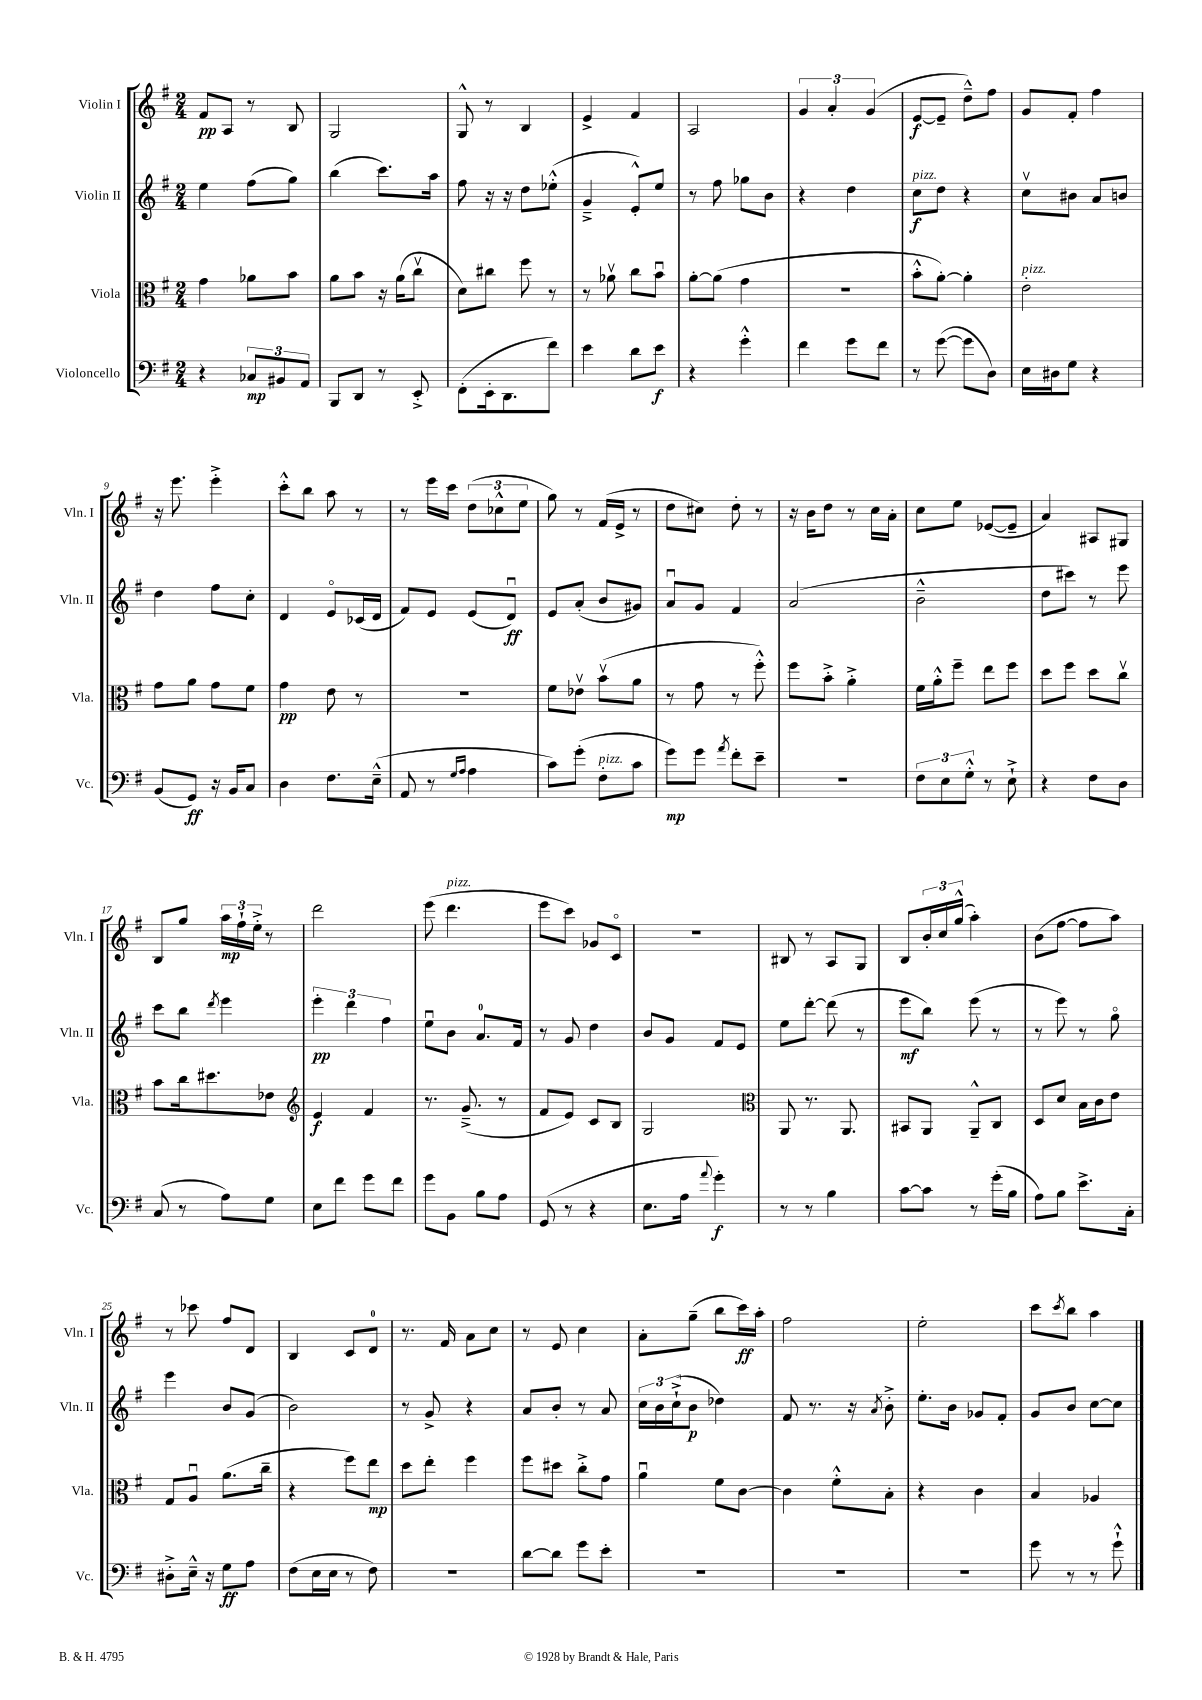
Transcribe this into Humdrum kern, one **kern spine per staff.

**kern	**dynam	**kern	**dynam	**kern	**dynam	**kern	**dynam
*part4	*part4	*part3	*part3	*part2	*part2	*part1	*part1
*staff4	*staff4	*staff3	*staff3	*staff2	*staff2	*staff1	*staff1
*I"Violoncello	*	*I"Viola	*	*I"Violin II	*	*I"Violin I	*
*I'Vc.	*	*I'Vla.	*	*I'Vln. II	*	*I'Vln. I	*
*clefF4	*	*clefC3	*	*clefG2	*	*clefG2	*
*k[f#]	*	*k[f#]	*	*k[f#]	*	*k[f#]	*
*M2/4	*	*M2/4	*	*M2/4	*	*M2/4	*
=1	=1	=1	=1	=1	=1	=1	=1
4r	.	4g\	.	4ee\	.	8f#/L	pp
.	.	.	.	.	.	8A/J	.
12C-X/L	mp	8a-X\L	.	(8ff#\L	.	8r	.
12BB#X/	.	.	.	.	.	.	.
.	.	8b\J	.	8gg\J)	.	8B/	.
12AA/J	.	.	.	.	.	.	.
=2	=2	=2	=2	=2	=2	=2	=2
8BBB/L	.	8a\L	.	(4bb\	.	2G/	.
8DD/J	.	8b\J	.	.	.	.	.
8r	.	16r	.	8.ccc\L)	.	.	.
.	.	(16a\KL	.	.	.	.	.
8EE'^/	.	8ccv\J	.	.	.	.	.
.	.	.	.	16aa\Jk	.	.	.
=3	=3	=3	=3	=3	=3	=3	=3
(8FF#'\L	.	8d\L)	.	8ff#\	.	8G^^/	.
16EE'\k	.	8cc#X\J	.	16r	.	8r	.
8.DD\	.	.	.	16r	.	.	.
.	.	8ff#\	.	8dd\L	.	4B/	.
8f#\J)	.	8r	.	(8ee-X'^^\J	.	.	.
=4	=4	=4	=4	=4	=4	=4	=4
4e\	.	8r	.	4g~^/	.	4e^/	.
.	.	8a-Xv\	.	.	.	.	.
8d\L	.	8cc\L	.	8e'^^/L)	.	4f#/	.
8e\J	f	8bu\J	.	8ee/J	.	.	.
=5	=5	=5	=5	=5	=5	=5	=5
4r	.	[8a'\L	.	8r	.	2A/	.
.	.	(8a\J]	.	8ff#\	.	.	.
4g'^^\	.	4g\	.	8gg-X\L	.	.	.
.	.	.	.	8b\J	.	.	.
=6	=6	=6	=6	=6	=6	=6	=6
4f#\	.	2r	.	4r	.	6g/	.
.	.	.	.	.	.	6a'/	.
8g\L	.	.	.	4dd\	.	.	.
.	.	.	.	.	.	(6g/	.
8f#\J	.	.	.	.	.	.	.
=7	=7	=7	=7	=7	=7	=7	=7
!	!	!	!	!LO:TX:a:i:t=pizz.	!	!	!
8r	.	8b'^^\L	.	8cc\L	f	[8e/L	f
([8g\	.	[8a'\J)	.	8dd\J	.	8e~/J]	.
8g\L]	.	4a'\]	.	4r	.	8dd~^^\L)	.
8D\J)	.	.	.	.	.	8ff#\J	.
=8	=8	=8	=8	=8	=8	=8	=8
!	!	!LO:TX:a:i:t=pizz.	!	!	!	!	!
16E\LL	.	2e'\	.	8ccv\L	.	8g/L	.
16D#X\J	.	.	.	.	.	.	.
8G\J	.	.	.	8b#X\J	.	8f#'/J	.
4r	.	.	.	8a/L	.	4ff#\	.
.	.	.	.	8bn/J	.	.	.
!!LO:LB:g=z
=9	=9	=9	=9	=9	=9	=9	=9
(8BB/L	.	8g\L	.	4dd\	.	16r	.
.	.	.	.	.	.	8.eee\	.
8GG/J)	ff	8a\J	.	.	.	.	.
16r	.	8g\L	.	8ff#\L	.	4eee'^\	.
16BB/KL	.	.	.	.	.	.	.
8C/J	.	8f#\J	.	8cc'\J	.	.	.
=10	=10	=10	=10	=10	=10	=10	=10
4D\	.	4g\	pp	4d/	.	8ccc'^^\L	.
.	.	.	.	.	.	8bb\J	.
8.F#\L	.	8e\	.	8e/L	.	8aa\	.
.	.	8r	.	(16c-X/L	.	8r	.
(16E~^^\Jk	.	.	.	16d/JJ	.	.	.
=11	=11	=11	=11	=11	=11	=11	=11
8AA/	.	2r	.	8f#/L)	.	8r	.
8r	.	.	.	8e/J	.	16eee\LL	.
.	.	.	.	.	.	16ccc\JJ	.
16qqG/LL	.	.	.	.	.	.	.
16qqA/JJ	.	.	.	.	.	.	.
4A\	.	.	.	(8e/L	.	(12dd\L	.
.	.	.	.	.	.	12cc-X^^\	.
.	.	.	.	8du/J)	ff	.	.
.	.	.	.	.	.	12ee\J	.
=12	=12	=12	=12	=12	=12	=12	=12
8c\L)	.	8f#\L	.	8e/L	.	8gg\)	.
(8g'\J	.	8e-Xv\J	.	(8a'/J	.	8r	.
!LO:TX:a:i:t=pizz.	!	!	!	!	!	!	!
8F#'\L	.	(8bv\L	.	8b/L	.	(16f#/LL	.
.	.	.	.	.	.	16e^/JJ	.
8c\J	.	8a\J	.	8g#X/J)	.	8r	.
=13	=13	=13	=13	=13	=13	=13	=13
8g\L)	mp	8r	.	8au/L	.	8dd\L	.
8g\J	.	8g\	.	8g/J	.	8cc#X\J)	.
8qa/	.	.	.	.	.	.	.
8f#'\L	.	8r	.	4f#/	.	8dd'\	.
8e~\J	.	8ff#'^^\)	.	.	.	8r	.
=14	=14	=14	=14	=14	=14	=14	=14
2r	.	8ff#\L	.	(2a/	.	16r	.
.	.	.	.	.	.	16b\KL	.
.	.	8b'^\J	.	.	.	8dd\J	.
.	.	4a'^\	.	.	.	8r	.
.	.	.	.	.	.	16cc\LL	.
.	.	.	.	.	.	16a'\JJ	.
=15	=15	=15	=15	=15	=15	=15	=15
12F#\L	.	16f#\LL	.	2b~^^\	.	8cc\L	.
.	.	16a'^^\J	.	.	.	.	.
12E\	.	.	.	.	.	.	.
.	.	8ff#~\J	.	.	.	8ee\J	.
12G'^^\J	.	.	.	.	.	.	.
8r	.	8ee\L	.	.	.	([8e-X/L	.
8E`^\	.	8ff#\J	.	.	.	8e-~/J]	.
=16	=16	=16	=16	=16	=16	=16	=16
4r	.	8dd\L	.	8dd\L	.	4a/)	.
.	.	8ff#\J	.	8ccc#X\J)	.	.	.
8F#\L	.	8dd\L	.	8r	.	8A#X/L	.
8D\J	.	8ccv\J	.	8eee\	.	8G#X/J	.
!!LO:LB:g=z
=17	=17	=17	=17	=17	=17	=17	=17
(8C/	.	8b\L	.	8ccc\L	.	8B/L	.
8r	.	16cc\k	.	8bb\J	.	8gg/J	.
.	.	8.dd#X\	.	.	.	.	.
.	.	.	.	8qddd/	.	.	.
8A\L)	.	.	.	4eee\	.	24aa\LL	mp
.	.	.	.	.	.	24ff#`\	.
.	.	.	.	.	.	24ee'^\JJ	.
8G\J	.	8e-X\J	.	.	.	8r	.
=18	=18	=18	=18	=18	=18	=18	=18
*	*	*clefG2	*	*	*	*	*
8E\L	.	4e/	f	6eee'\	pp	2ddd\	.
8f#\J	.	.	.	.	.	.	.
.	.	.	.	6ddd\	.	.	.
8g\L	.	4f#/	.	.	.	.	.
.	.	.	.	6ff#\	.	.	.
8f#\J	.	.	.	.	.	.	.
=19	=19	=19	=19	=19	=19	=19	=19
8g\L	.	8.r	.	8eeu\L	.	(8eee\	.
!	!	!	!	!	!	!LO:TX:a:i:t=pizz.	!
8BB\J	.	.	.	8b\J	.	4.ddd\	.
.	.	(8.g~^/	.	.	.	.	.
8B\L	.	.	.	8.a/L	.	.	.
8A\J	.	8r	.	.	.	.	.
.	.	.	.	16f#/Jk	.	.	.
=20	=20	=20	=20	=20	=20	=20	=20
(8GG/	.	8f#/L	.	8r	.	8eee\L	.
8r	.	8e/J)	.	8g/	.	8ccc\J)	.
4r	.	8c/L	.	4dd\	.	8g-X/L	.
.	.	8B/J	.	.	.	8c/J	.
=21	=21	=21	=21	=21	=21	=21	=21
8.E\L	.	2G/	.	8b/L	.	2r	.
.	.	.	.	8g/J	.	.	.
16A\Jk	.	.	.	.	.	.	.
8qqa/	.	.	.	.	.	.	.
4g'\)	f	.	.	8f#/L	.	.	.
.	.	.	.	8e/J	.	.	.
=22	=22	=22	=22	=22	=22	=22	=22
*	*	*clefC3	*	*	*	*	*
8r	.	8AA/	.	8ee\L	.	8B#X/	.
8r	.	8.r	.	[8ddd'\J	.	8r	.
4B\	.	.	.	(8ddd\]	.	8A/L	.
.	.	8.AA/	.	.	.	.	.
.	.	.	.	8r	.	8G/J	.
=23	=23	=23	=23	=23	=23	=23	=23
[8c\L	.	8BB#X/L	.	8eee\L	mf	8B/L	.
8c\J]	.	8AA/J	.	8bb\J)	.	24b'/L	.
.	.	.	.	.	.	24cc/	.
.	.	.	.	.	.	(24gg^^/JJ	.
8r	.	8AA~^^/L	.	(8eee\	.	4aa'\)	.
(16g'\LL	.	8C/J	.	8r	.	.	.
16B\JJ	.	.	.	.	.	.	.
=24	=24	=24	=24	=24	=24	=24	=24
8A\L)	.	8D/L	.	8r	.	(8b\L	.
8B\J	.	8d/J	.	8eee\)	.	[8ff#\J	.
8.e^\L	.	16B\LL	.	8r	.	8ff#\L]	.
.	.	16c\J	.	.	.	.	.
.	.	8e\J	.	8gg\	.	8aa\J)	.
16C'\Jk	.	.	.	.	.	.	.
!!LO:LB:g=z
=25	=25	=25	=25	=25	=25	=25	=25
8D#X'^\L	.	8G/L	.	4eee\	.	8r	.
16E~^^\Jk	.	8Au/J	.	.	.	8ccc-X\	.
16r	.	.	.	.	.	.	.
8G\L	ff	(8.a\L	.	8b/L	.	8ff#/L	.
8A\J	.	.	.	(8g/J	.	8d/J	.
.	.	16cc~\Jk	.	.	.	.	.
=26	=26	=26	=26	=26	=26	=26	=26
(8F#\L	.	4r	.	2b\)	.	4B/	.
16E\L	.	.	.	.	.	.	.
16E\JJ	.	.	.	.	.	.	.
8r	.	8ff#\L)	.	.	.	8c/L	.
8F#\)	.	8ee\J	mp	.	.	8d/J	.
=27	=27	=27	=27	=27	=27	=27	=27
2r	.	8dd\L	.	8r	.	8.r	.
.	.	8ee'\J	.	8g^/	.	.	.
.	.	.	.	.	.	16f#/	.
.	.	4ff#\	.	4r	.	8a\L	.
.	.	.	.	.	.	8cc\J	.
=28	=28	=28	=28	=28	=28	=28	=28
[8d\L	.	8ff#\L	.	8a/L	.	8r	.
8d\J]	.	8dd#X\J	.	8b'/J	.	8e/	.
8g\L	.	8cc'^\L	.	8r	.	4cc\	.
8e'\J	.	8g\J	.	8a/	.	.	.
=29	=29	=29	=29	=29	=29	=29	=29
2r	.	4au\	.	24cc\LL	.	8a'\L	.
.	.	.	.	24b\	.	.	.
.	.	.	.	(24cc`^\J	.	.	.
.	.	.	.	8b\J	p	(8gg~\J	.
.	.	8f#\L	.	4dd-X\)	.	8bb\L	.
.	.	[8c\J	.	.	.	16ccc\L)	ff
.	.	.	.	.	.	16aa'\JJ	.
=30	=30	=30	=30	=30	=30	=30	=30
2r	.	4c\]	.	8f#/	.	2ff#\	.
.	.	.	.	8.r	.	.	.
.	.	8f#'^^\L	.	.	.	.	.
.	.	.	.	16r	.	.	.
.	.	.	.	8qa/	.	.	.
.	.	8B'\J	.	8b'^\	.	.	.
=31	=31	=31	=31	=31	=31	=31	=31
2r	.	4r	.	8.ee'\L	.	2ee'\	.
.	.	.	.	16b\Jk	.	.	.
.	.	4c\	.	8g-X/L	.	.	.
.	.	.	.	8f#'/J	.	.	.
=32	=32	=32	=32	=32	=32	=32	=32
8g\	.	4B/	.	8g/L	.	8ccc\L	.
.	.	.	.	.	.	8qccc/	.
8r	.	.	.	8b/J	.	8bb\J	.
8r	.	4A-X/	.	[8cc\L	.	4aa\	.
8g`^^\	.	.	.	8cc\J]	.	.	.
==	==	==	==	==	==	==	==
*-	*-	*-	*-	*-	*-	*-	*-
